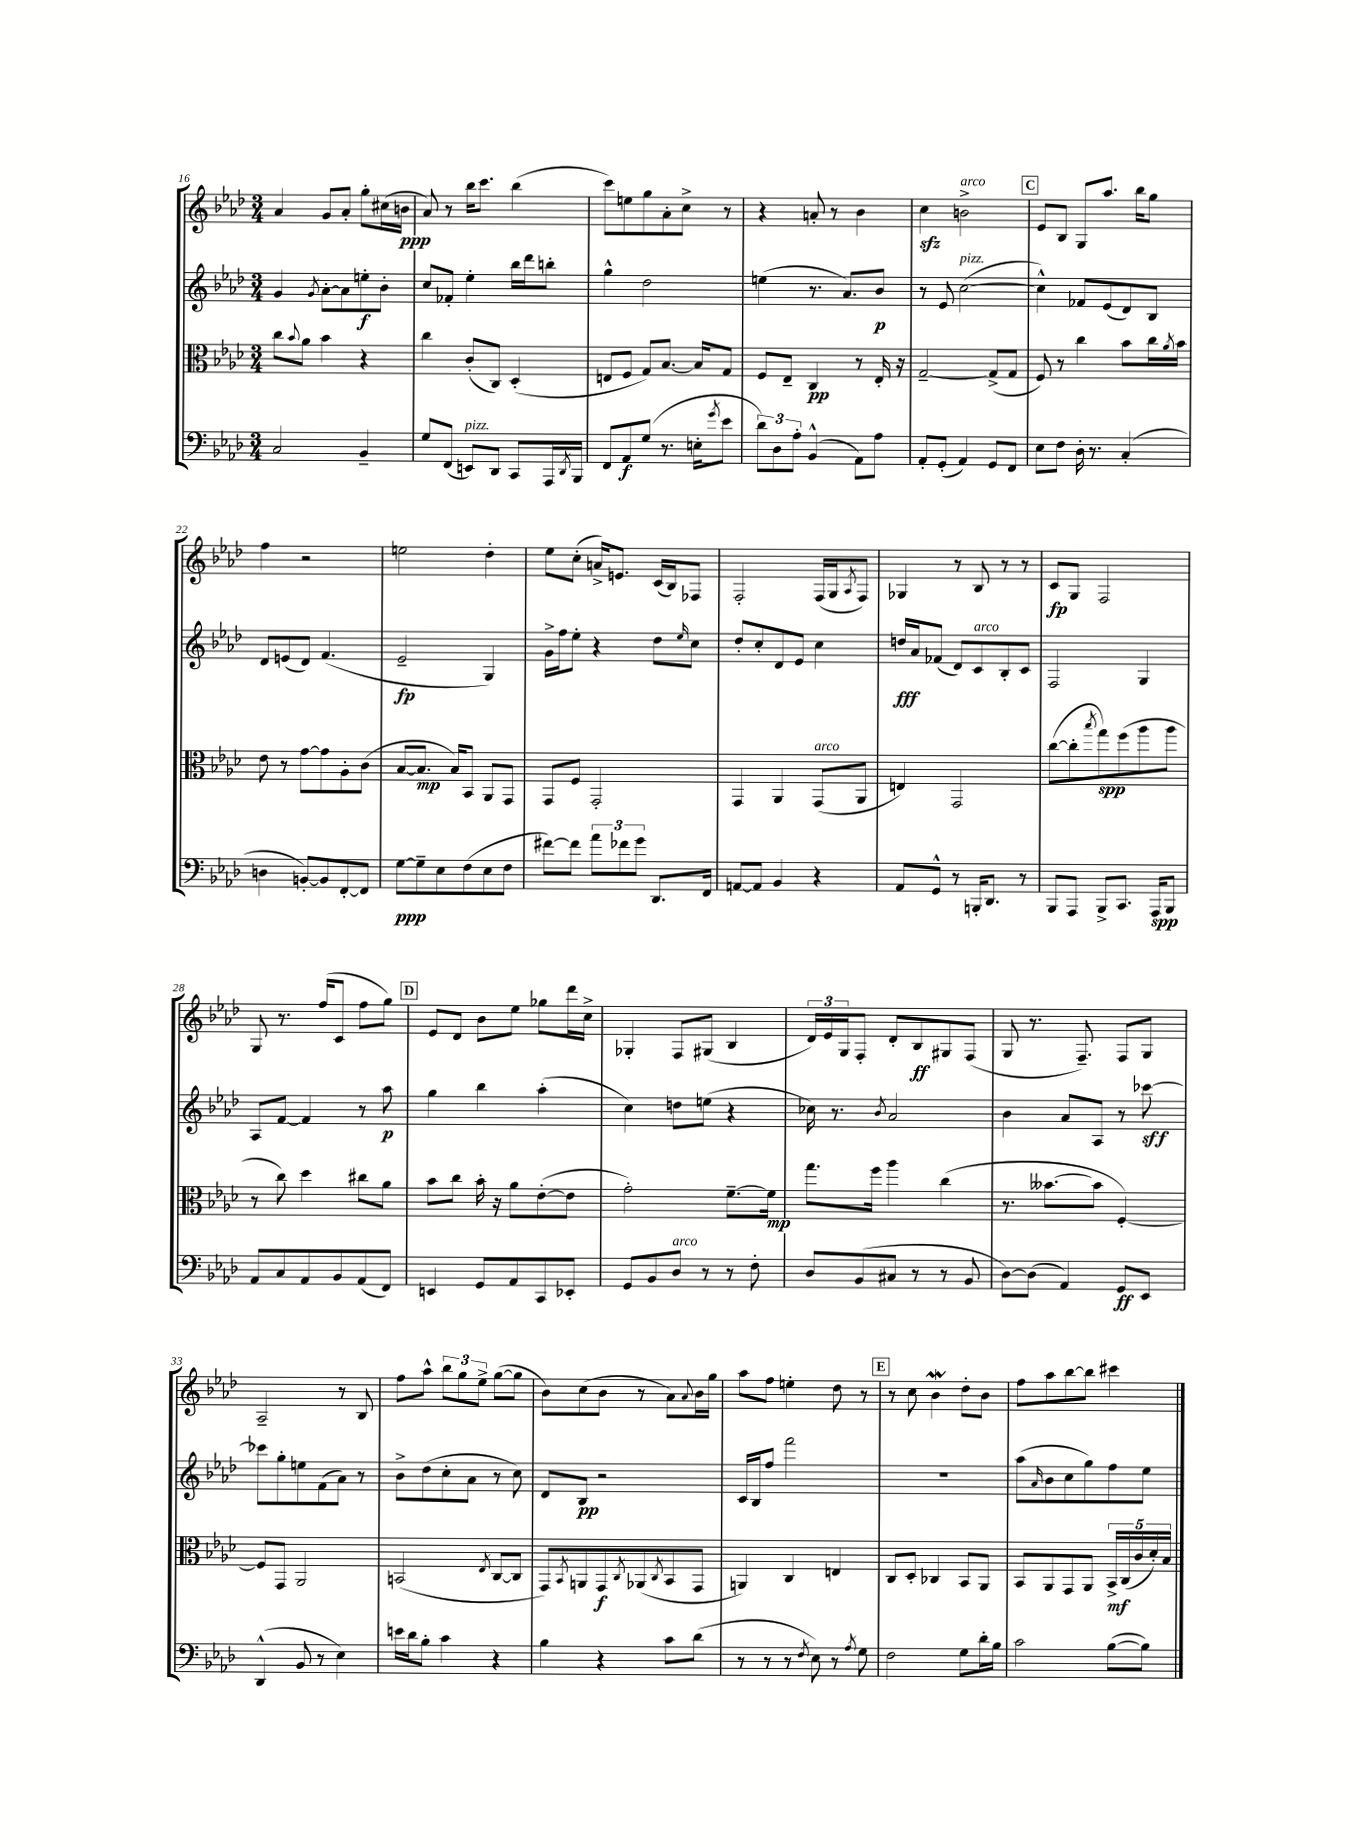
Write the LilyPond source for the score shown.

<<
\new StaffGroup <<
\new Staff = "s0" {
    \clef treble \key aes \major \numericTimeSignature \time 3/4
    aes'4 g'8 aes'8-. g''8-. cis''16( b'16\ppp |
    aes'8) r8 bes''16 c'''8. bes''4( |
    c'''8) e''8 g''8 aes'8-. c''8-> r8 |
    r4 a'8-. r8 bes'4 |
    c''4\sfz b'2->^\markup { \italic "arco" } |
    \mark \markup { \box "C" } ees'8 bes8 g8 aes''8. bes''16 g''8 |
    f''4 r2 |
    e''2 des''4-. |
    ees''8 c''8-.( a'16->) e'8. c'16( bes16) fes8 |
    f2-. f16( g16 \acciaccatura { aes8 } f8) |
    ges4 r8 bes8 r8 r8 |
    c'8\fp g8 f2 |
    g8 r8. f''16( c'8 f''8 g''8) |
    \mark \markup { \box "D" } ees'8 des'8 bes'8 ees''8 ges''8 des'''16 c''16-> |
    ges4-. f8 gis8( bes4 |
    \tuplet 3/2 { des'16) ees'16 g16 } f8-. des'8-. bes8\ff gis8 f8( |
    g8 r8. f8.--) f8 g8 |
    aes2-- r8 bes8 |
    f''8 aes''8-^ \tuplet 3/2 { bes''8 g''8 ees''8-> } g''8~( g''8 |
    bes'8) c''8( bes'8 r8 aes'8) \appoggiatura { aes'8 } bes'16 g''16 |
    aes''8 f''8 e''4-. des''8 r8 |
    \mark \markup { \box "E" } r8 c''8 bes'4\mordent des''8-. bes'8 |
    f''8 aes''8 bes''8~ bes''8 cis'''4 \bar "|." |
}
\new Staff = "s1" {
    \clef treble \key aes \major \numericTimeSignature \time 3/4
    g'4 \acciaccatura { g'8 } aes'8~-. aes'8 e''8-.\f bes'8-. |
    c''8 fes'8-. ees''4-. bes''16 des'''16 b''8-. |
    g''4-^ des''2 |
    e''4( r8. aes'8.) bes'8\p |
    r8 ees'8 c''2~^\markup { \italic "pizz." }( |
    \mark \markup { \box "C" } c''4-^) fes'8 ees'8( des'8) bes8 |
    des'8 e'8( des'8) f'4.( |
    ees'2--\fp g4) |
    g'16-> f''16 ees''8-. r4 des''8 \grace { ees''16 } c''8 |
    des''8-. c''8-. des'8 ees'8 c''4 |
    d''16\fff aes'16 fes'8( des'8) c'8^\markup { \italic "arco" } bes8-. c'8 |
    f2 g4 |
    aes8 f'8~ f'4 r8 aes''8\p |
    \mark \markup { \box "D" } g''4 bes''4 aes''4-.( |
    c''4) d''8 e''8( r4 |
    ces''16) r8. \acciaccatura { bes'8 } aes'2 |
    bes'4 aes'8 aes8 r8 ces'''8~\sff |
    ces'''8 g''8-. e''8 f'8( aes'8) r8 |
    bes'8-> des''8( c''8-. aes'8 r8 c''8) |
    des'8 bes8\pp r2 |
    c'16 bes16 f''8 f'''2 |
    \mark \markup { \box "E" } R2. |
    aes''8( \grace { aes'16 } bes'8 c''8 g''8) f''8 ees''8 \bar "|." |
}
\new Staff = "s2" {
    \clef alto \key aes \major \numericTimeSignature \time 3/4
    c''8 \appoggiatura { bes'8 } aes'8 bes'4 r4 |
    c''4 c'8-.( c8) des4-.( |
    e8 f8 g8) bes8.~ bes16 g8 |
    f8 ees8-- c4\pp r8 ees16-. r16 |
    g2~-- g8->( g8 |
    \mark \markup { \box "C" } f8) r8 c''4 bes'8 c''16 \acciaccatura { aes'8 } bes'16 |
    ees'8 r8 g'8~ g'8 aes8-. c'8( |
    bes8~ bes8.\mp bes16) bes,8 aes,8 g,8 |
    g,8 f8 g,2-. |
    g,4 aes,4 g,8^\markup { \italic "arco" }( aes,8 |
    e4) g,2 |
    c''8~( c''8-. \acciaccatura { bes''8 } g''8\spp) f''8( aes''8 aes''8 |
    r8 c''8) des''4 cis''8 aes'8 |
    \mark \markup { \box "D" } bes'8 c''8 bes'16-. r16 aes'8 ees'8~-.( ees'8 |
    g'2-.) f'8.~-- f'16\mp |
    g''8. f''16 aes''4 c''4( |
    r8. beses'8.~ beses'8 f4~-.) |
    f8 g,8 aes,2 |
    b,2( \acciaccatura { ees8 } c8~ c8 |
    g,8) \acciaccatura { bes,8 } a,8 g,8\f \acciaccatura { c8 } aes,8( \acciaccatura { c8 } bes,8 g,8 |
    a,4) c4 e4 |
    \mark \markup { \box "E" } c8 des8-. ces4 bes,8 aes,8 |
    bes,8 aes,8 g,8 aes,8 \tuplet 5/4 { bes,16->\mf c16( c'16 des'16-.) bes16 } \bar "|." |
}
\new Staff = "s3" {
    \clef bass \key aes \major \numericTimeSignature \time 3/4
    c2 bes,4-- |
    g8 f,8( e,8^\markup { \italic "pizz." }) des,8 c,8 aes,,16 \acciaccatura { des,8 } bes,,16 |
    f,8 aes,8\f g8( r8. e16-. \acciaccatura { g'8 } ees'8 |
    \tuplet 3/2 { des'8) des8 aes8-. } bes,4-^( aes,8) aes8 |
    aes,8-. g,8-.( aes,4) g,8 f,8 |
    \mark \markup { \box "C" } ees8 f8 des16-. r8. c4-.( |
    d4 b,8~-.) b,8 f,8~-. f,8 |
    g8~\ppp g8-- ees8 f8( ees8 f8 |
    fis'8~) fis'8 \tuplet 3/2 { aes'8 fes'8 g'8 } des,8. f,16 |
    a,8~ a,8 bes,4 r4 |
    aes,8 g,8-^ r8 b,,16-. des,8. r8 |
    bes,,8 aes,,8 bes,,8-> c,8. aes,,16\spp bes,,8 |
    aes,8 c8 aes,8 bes,8 aes,8( f,8) |
    \mark \markup { \box "D" } e,4 g,8 aes,8 c,8 ees,8-. |
    g,8 bes,8 des8^\markup { \italic "arco" } r8 r8 f8-. |
    des8 bes,8( cis8 r8 r8 bes,8 |
    des8~) des8( aes,4) g,8\ff ees,8 |
    des,4-^( bes,8 r8 ees4) |
    e'16 des'16 bes8-. c'4 r4 |
    bes4 r4 c'8 des'8( |
    r8 r8 r8 \acciaccatura { f8 } ees8) r8 \acciaccatura { aes8 } g8 |
    \mark \markup { \box "E" } f2 g8 des'16-. bes16 |
    c'2 bes8~( bes8) \bar "|." |
}
>>
>>
\layout { \context { \Score currentBarNumber = #16 } }
